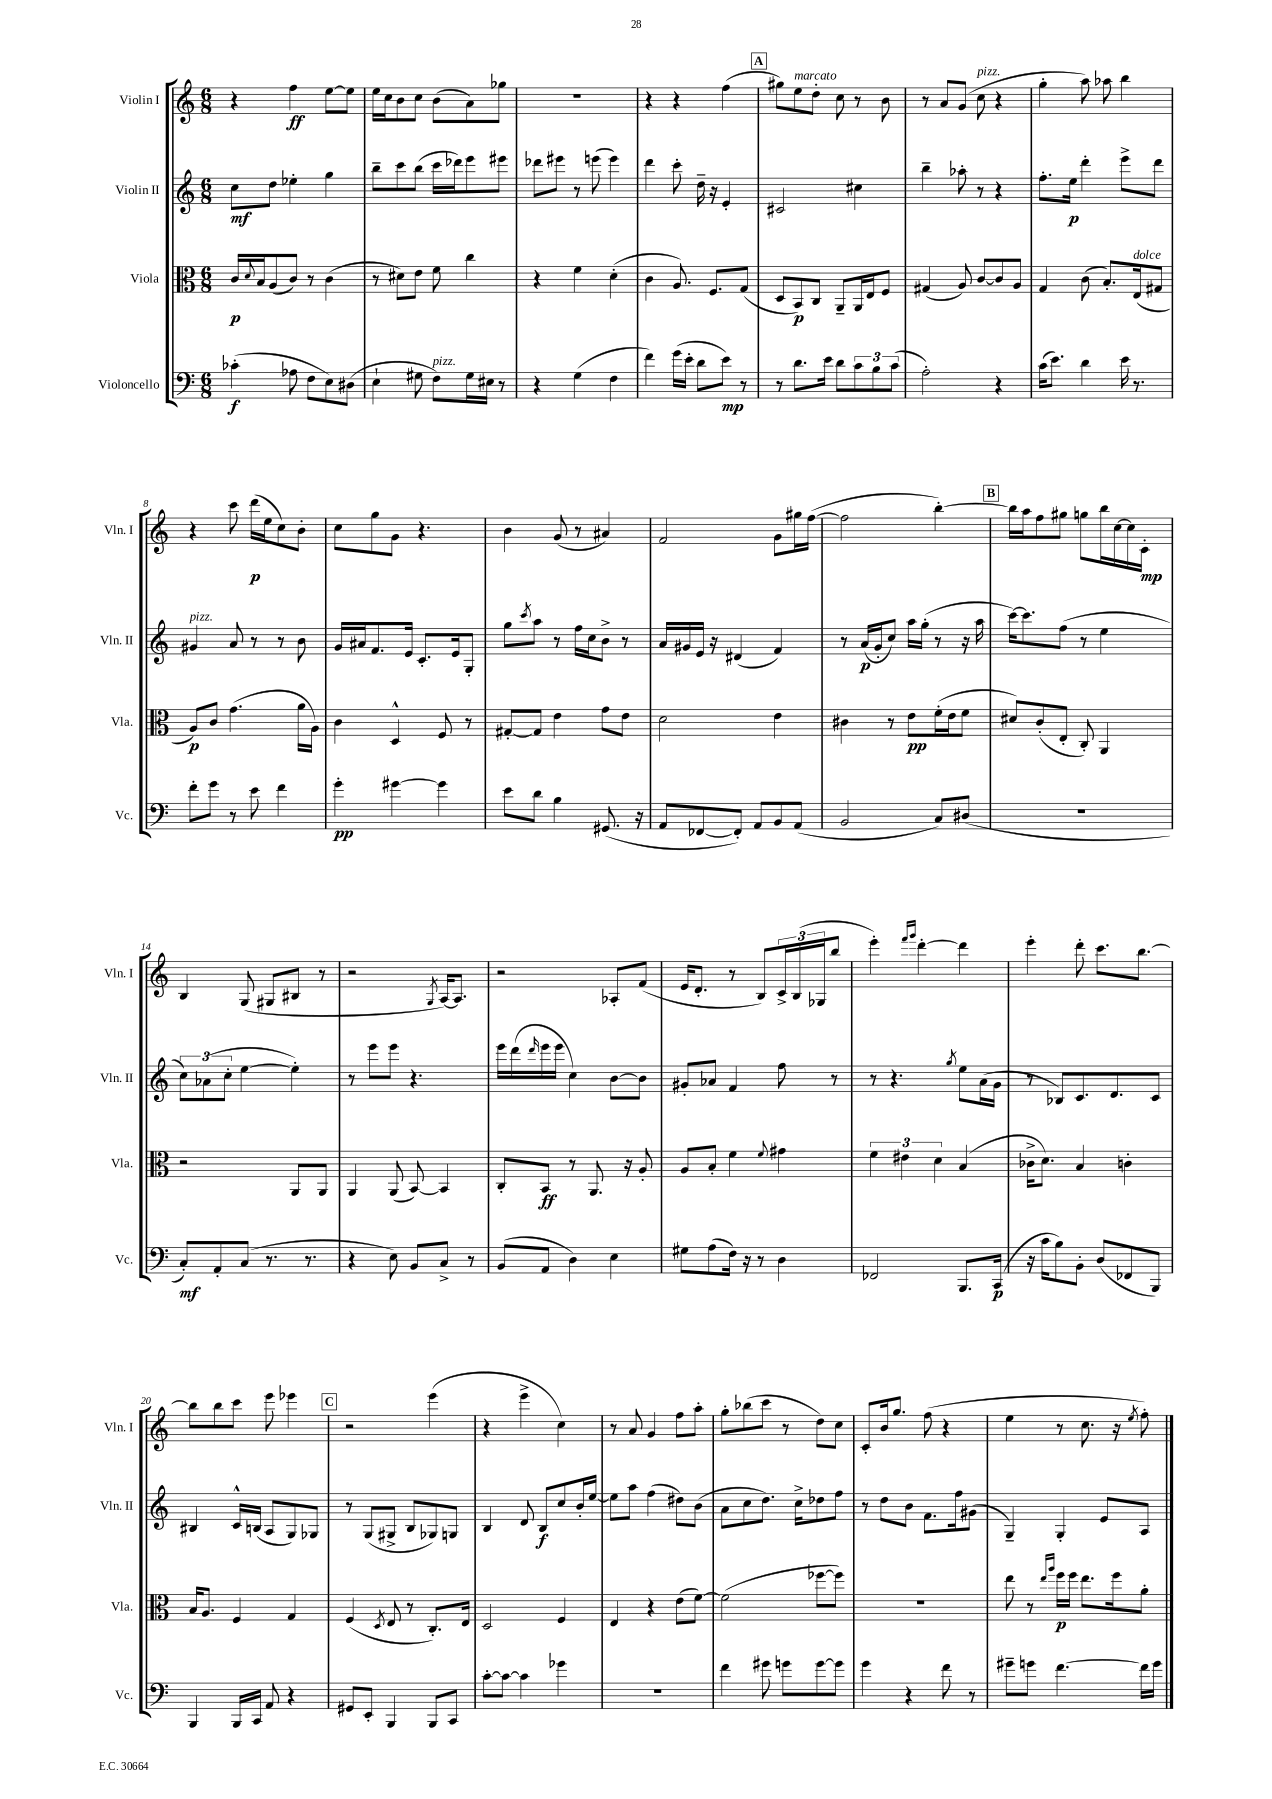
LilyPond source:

<<
\new StaffGroup <<
\new Staff = "s0" \with { instrumentName = "Violin I" shortInstrumentName = "Vln. I" } {
    \clef treble \key c \major \numericTimeSignature \time 6/8
    r4 f''4\ff e''8~ e''8 |
    e''16 c''16 b'8 c''8 b'8( a'8) ges''8 |
    R2. |
    r4 r4 f''4( |
    \mark \markup { \box "A" } gis''8) e''8^\markup { \italic "marcato" } d''8-. c''8 r8 b'8 |
    r8 a'8 g'8( c''8^\markup { \italic "pizz." } r4 |
    g''4-. a''8) aes''8 b''4 |
    r4 c'''8 d'''16\p( e''16 c''8) b'8-. |
    c''8 g''8 g'8 r4. |
    b'4 g'8( r8 ais'4) |
    f'2 g'8 gis''16 f''16~( |
    f''2 b''4~-.) |
    \mark \markup { \box "B" } b''16 a''16 f''8 gis''8 g''8 b''16 c''16~ c''16 c'16-.\mp |
    b4 g8( gis8 bis8 r8 |
    r2 \acciaccatura { g8 } a16~) a8. |
    r2 aes8-. f'8( |
    e'16 d'8.-. r8 b8) \tuplet 3/2 { c'16-> b16( ges16 } b''8 |
    e'''4-.) \grace { f'''16 g'''16 } d'''4~-. d'''4 |
    e'''4-. d'''8-. c'''8. b''8.~ |
    b''8 b''8 c'''8 e'''8 ees'''4 |
    \mark \markup { \box "C" } r2 e'''4( |
    r4 e'''4-> c''4) |
    r8 a'8 g'4 f''8 a''8-. |
    g''8-. bes''8( c'''8 r8 d''8) c''8 |
    c'8-. b'16 g''8. f''8( r4 |
    e''4 r8 c''8. r16 \acciaccatura { e''8 } f''8-.) \bar "|." |
}
\new Staff = "s1" \with { instrumentName = "Violin II" shortInstrumentName = "Vln. II" } {
    \clef treble \key c \major \numericTimeSignature \time 6/8
    c''8\mf d''8 ees''4-. g''4 |
    b''8-- c'''8 b''8( c'''16 des'''16) e'''8 eis'''8 |
    des'''8 eis'''8 r8 e'''8( e'''4) |
    d'''4 c'''8-. d''16-- r16 e'4-. |
    \mark \markup { \box "A" } cis'2 cis''4 |
    b''4-- aes''8-. r8 r4 |
    f''8.-. e''16\p d'''4-. e'''8-> d'''8 |
    gis'4^\markup { \italic "pizz." } a'8 r8 r8 b'8 |
    g'16 ais'16 f'8. e'16 c'8.-. e'16 g8-. |
    g''8 \acciaccatura { c'''8 } a''8 r8 f''16 c''16 b'8-> r8 |
    a'16 gis'16 e'16 r16 dis'4( f'4) |
    r8 a'16\p( g'16-. c''8) a''16 g''16-.( r8 r16 a''16 |
    \mark \markup { \box "B" } c'''16~) c'''8. f''8( r8 e''4 |
    \tuplet 3/2 { c''8) aes'8( c''8-. } e''4~ e''4-.) |
    r8 e'''8 e'''8 r4. |
    e'''16 d'''16( \grace { d'''16 } e'''16 e'''16 c''4) b'8~ b'8 |
    gis'8-. aes'8 f'4 f''8 r8 |
    r8 r4. \acciaccatura { g''8 } e''8 a'16( g'16 |
    r8 bes8) c'8. d'8. c'8 |
    bis4 c'16-^ b16( a8 g8) ges8 |
    \mark \markup { \box "C" } r8 g8( gis8-> b8 ges8) g8 |
    b4 d'8 b8\f c''8 b'16-. e''16~ |
    e''8 a''8 f''4( dis''8) b'8( |
    a'8 c''8 d''8.) c''16-> des''8 f''8 |
    r8 d''8 b'8 f'8. f''16 gis'8( |
    g4--) g4-. e'8 a8 \bar "|." |
}
\new Staff = "s2" \with { instrumentName = "Viola" shortInstrumentName = "Vla." } {
    \clef alto \key c \major \numericTimeSignature \time 6/8
    c'16\p \appoggiatura { d'8 } b16 a8( c'8) r8 c'4( |
    r8 dis'8) e'8 f'8 c''4 |
    r4 f'4 d'4-.( |
    c'4 a8.) f8. g8( |
    \mark \markup { \box "A" } d8 b,8\p) c8 a,8-- a,16 e16 f8 |
    gis4( a8) c'8~ c'8 a8 |
    g4 c'8( b8.-.) e16^\markup { \italic "dolce" }( gis8 |
    a8\p) c'8 g'4.( a'16 a16) |
    c'4 d4-^ f8 r8 |
    gis8~-. gis8 e'4 g'8 e'8 |
    d'2 e'4 |
    cis'4 r8 e'8\pp f'16-.( e'16 f'8 |
    \mark \markup { \box "B" } dis'8) c'8-.( e8-. c8-.) a,4 |
    r2 a,8 a,8 |
    a,4 a,8( b,8~) b,4 |
    c8-. b,8\ff r8 a,8. r16 a8-. |
    a8 b8-. f'4 \appoggiatura { f'8 } gis'4 |
    \tuplet 3/2 { f'4 eis'4 d'4 } b4( |
    ces'16-> d'8.) b4 c'4-. |
    b16 a8. f4 g4 |
    \mark \markup { \box "C" } f4( \acciaccatura { d8 } e8 r8 c8.-.) e16 |
    d2 f4 |
    e4 r4 e'8( f'8~) |
    f'2( fes''8~ fes''8) |
    R2. |
    e''8 r8 \grace { e''16 a''16 } f''16\p f''16 e''8. f''16 a'8-. \bar "|." |
}
\new Staff = "s3" \with { instrumentName = "Violoncello" shortInstrumentName = "Vc." } {
    \clef bass \key c \major \numericTimeSignature \time 6/8
    ces'4-.\f( aes8 f8 e8) dis8( |
    e4-! gis8 f8^\markup { \italic "pizz." }) gis16 eis16 r8 |
    r4 g4( f4 |
    f'4) g'16( e'16-. d'8 e'8\mp) r8 |
    \mark \markup { \box "A" } r8 d'8. e'16 d'8 \tuplet 3/2 { c'8 b8 c'8( } |
    a2-.) r4 |
    c'16( e'8.) d'4 e'16 r8. |
    f'8-. g'8 r8 e'8 f'4 |
    g'4-.\pp gis'4~ gis'4 |
    e'8 d'8 b4 gis,8.( r16 |
    a,8 fes,8~ fes,8-.) a,8 b,8 a,8( |
    b,2 c8) dis8( |
    \mark \markup { \box "B" } r2. |
    c8-.\mf) a,8-. c8( r8. r8. |
    r4 e8) b,8 c8-> r8 |
    b,8( a,8 d4) e4 |
    gis8 a8( f16) r16 r8 d4 |
    fes,2 b,,8. c,16\p( |
    r16 c'16 b8) b,8-. d8( fes,8 b,,8) |
    b,,4 b,,16 c,16 a,8 r4 |
    \mark \markup { \box "C" } gis,8 e,8-. b,,4 b,,8 c,8 |
    c'8~-. c'8~ c'4 ges'4 |
    R2. |
    f'4 gis'8 g'8 g'8~ g'8 |
    g'4 r4 f'8 r8 |
    gis'8-- g'8 f'4.~ f'16 g'16 \bar "|." |
}
>>
>>
